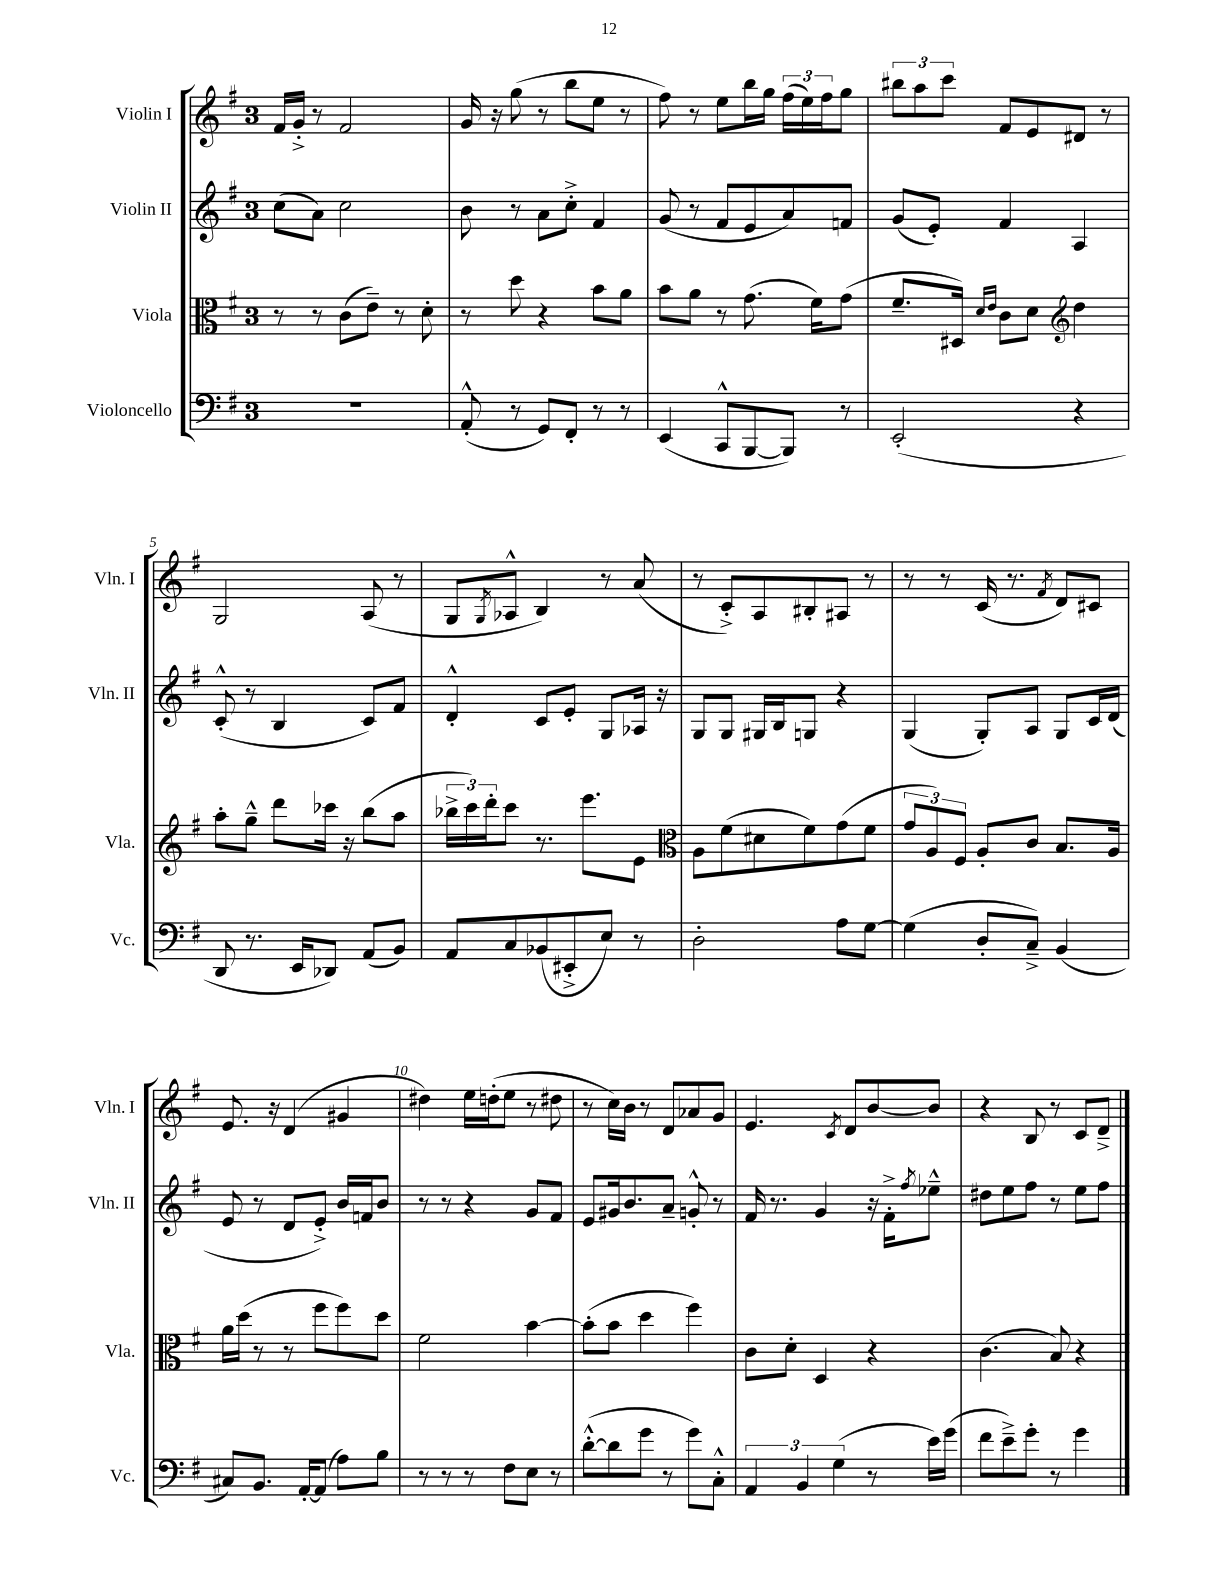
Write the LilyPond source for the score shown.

<<
\new StaffGroup <<
\new Staff = "s0" \with { instrumentName = "Violin I" shortInstrumentName = "Vln. I" } {
    \clef treble \key g \major \once \override Staff.TimeSignature.style = #'single-digit \time 3/4
    fis'16 g'16-.-> r8 fis'2 |
    g'16 r16 g''8( r8 b''8 e''8 r8 |
    fis''8) r8 e''8 b''16 g''16 \tuplet 3/2 { fis''16( e''16) fis''16 } g''8 |
    \tuplet 3/2 { bis''8 a''8 c'''8 } fis'8 e'8 dis'8 r8 |
    g2 a8( r8 |
    g8 \acciaccatura { g8 } aes8-^ b4) r8 a'8( |
    r8 c'8-.->) a8 bis8-. ais8 r8 |
    r8 r8 c'16( r8. \acciaccatura { fis'8 } d'8) cis'8 |
    e'8. r16 d'4( gis'4 |
    dis''4) e''16 d''16-.( e''8 r8 dis''8 |
    r8 c''16) b'16 r8 d'8 aes'8 g'8 |
    e'4. \acciaccatura { c'8 } d'8 b'8~ b'8 |
    r4 b8 r8 c'8 d'8---> \bar "|." |
}
\new Staff = "s1" \with { instrumentName = "Violin II" shortInstrumentName = "Vln. II" } {
    \clef treble \key g \major \once \override Staff.TimeSignature.style = #'single-digit \time 3/4
    c''8( a'8) c''2 |
    b'8 r8 a'8 c''8-.-> fis'4 |
    g'8( r8 fis'8 e'8 a'8) f'8 |
    g'8( e'8-.) fis'4 a4 |
    c'8-.-^( r8 b4 c'8) fis'8 |
    d'4-.-^ c'8 e'8-. g8 aes16 r16 |
    g8 g8 gis16 b16 g8 r4 |
    g4( g8-.) a8 g8 c'16 d'16( |
    e'8 r8 d'8 e'8-.->) b'16 f'16 b'8 |
    r8 r8 r4 g'8 fis'8 |
    e'8 gis'16 b'8. a'8-- g'8-.-^ r8 |
    fis'16 r8. g'4 r16 fis'16-.-> \acciaccatura { fis''8 } ees''8---^ |
    dis''8 e''8 fis''8 r8 e''8 fis''8 \bar "|." |
}
\new Staff = "s2" \with { instrumentName = "Viola" shortInstrumentName = "Vla." } {
    \clef alto \key g \major \once \override Staff.TimeSignature.style = #'single-digit \time 3/4
    r8 r8 c'8( e'8--) r8 d'8-. |
    r8 d''8 r4 b'8 a'8 |
    b'8 a'8 r8 g'8.( fis'16) g'8( |
    fis'8.-- dis16) \grace { d'16 e'16 } c'8 d'8 \clef treble d''4 |
    a''8-. g''8---^ d'''8 ces'''16 r16 b''8( a''8 |
    \tuplet 3/2 { bes''16-> c'''16) d'''16-. } c'''8 r8. e'''8. e'8 |
    \clef alto a8 fis'8( dis'8 fis'8) g'8( fis'8 |
    \tuplet 3/2 { g'8 a8) fis8 } a8-. c'8 b8. a16 |
    a'16 d''16( r8 r8 fis''8 fis''8) d''8 |
    fis'2 b'4~ |
    b'8-.( b'8 d''4 fis''4) |
    c'8 d'8-. d4 r4 |
    c'4.( b8) r4 \bar "|." |
}
\new Staff = "s3" \with { instrumentName = "Violoncello" shortInstrumentName = "Vc." } {
    \clef bass \key g \major \once \override Staff.TimeSignature.style = #'single-digit \time 3/4
    R2. |
    a,8-.-^( r8 g,8) fis,8-. r8 r8 |
    e,4( c,8-^ b,,8~ b,,8) r8 |
    e,2-.( r4 |
    d,8 r8. e,16 des,8) a,8( b,8) |
    a,8 c8 bes,8( eis,8-.-> e8) r8 |
    d2-. a8 g8~ |
    g4( d8-. c8--->) b,4( |
    cis8) b,8. a,16~-. a,8( a8) b8 |
    r8 r8 r8 fis8 e8 r8 |
    d'8~-.-^( d'8 g'8 r8 g'8) c8-.-^ |
    \tuplet 3/2 { a,4 b,4 g4( } r8 e'16) g'16( |
    fis'8 e'8--->) g'8-. r8 g'4 \bar "|." |
}
>>
>>
\layout { \context { \Score \override BarNumber.break-visibility = ##(#f #t #t) barNumberVisibility = #(every-nth-bar-number-visible 5) } }
